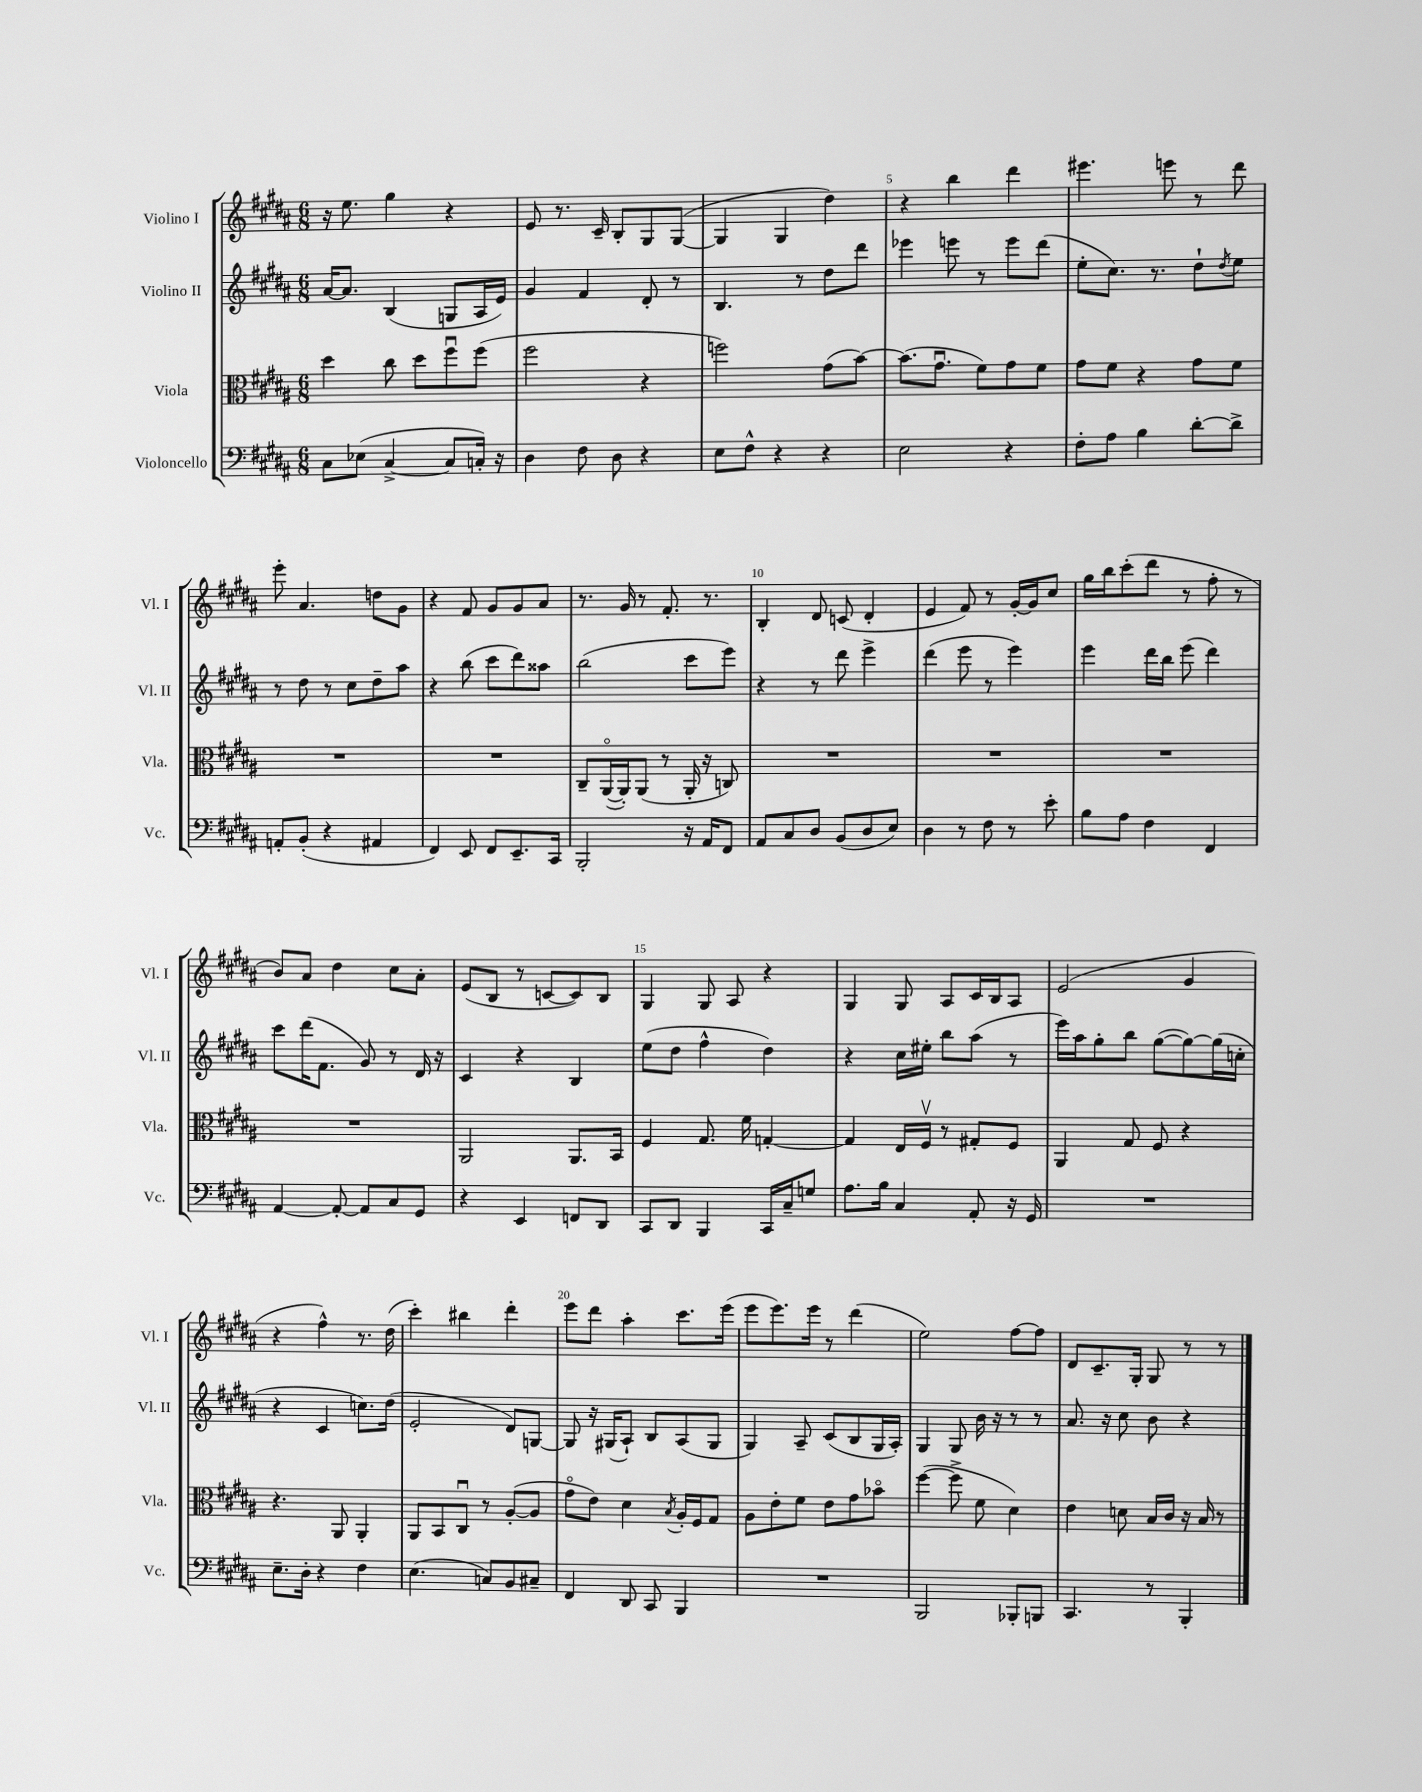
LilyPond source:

<<
\new StaffGroup <<
\new Staff = "s0" \with { instrumentName = "Violino I" shortInstrumentName = "Vl. I" } {
    \clef treble \key b \major \numericTimeSignature \time 6/8
    r16 e''8. gis''4 r4 |
    e'8 r8. cis'16-- b8-. gis8 gis8~( |
    gis4 gis4 dis''4) |
    r4 b''4 dis'''4 |
    eis'''4. e'''8 r8 dis'''8 |
    e'''8-. ais'4. d''8 gis'8 |
    r4 fis'8 gis'8 gis'8 ais'8 |
    r8. gis'16 r8 fis'8.-. r8. |
    b4-. dis'8 c'8( dis'4-. |
    e'4 fis'8) r8 gis'16~-. gis'16 cis''8 |
    gis''16 b''16 cis'''8-.( dis'''8 r8 fis''8-. r8 |
    b'8) ais'8 dis''4 cis''8 ais'8-. |
    e'8( b8 r8 c'8~ c'8) b8 |
    gis4 gis8 ais8 r4 |
    gis4 gis8 ais8 cis'16 b16 ais8 |
    e'2( gis'4 |
    r4 fis''4-^) r8. dis''16( |
    cis'''4-.) bis''4 dis'''4-. |
    e'''8 dis'''8 ais''4-. cis'''8. e'''16( |
    e'''8 e'''8.) e'''16 r8 dis'''4( |
    e''2) fis''8~ fis''8 |
    dis'8 cis'8.-- gis16-. gis8 r8 r8 \bar "|." |
}
\new Staff = "s1" \with { instrumentName = "Violino II" shortInstrumentName = "Vl. II" } {
    \clef treble \key b \major \numericTimeSignature \time 6/8
    ais'16~ ais'8. b4( g8 ais16 e'16) |
    gis'4 fis'4 dis'8-. r8 |
    b4. r8 dis''8 dis'''8 |
    ees'''4 e'''8 r8 e'''8 dis'''8( |
    e''8-. cis''8.) r8. dis''8-! \acciaccatura { dis''8 } e''8 |
    r8 dis''8 r8 cis''8 dis''8-- ais''8 |
    r4 b''8( cis'''8 dis'''8) aisis''8 |
    b''2( cis'''8 e'''8) |
    r4 r8 dis'''8 e'''4-> |
    dis'''4( e'''8 r8 e'''4) |
    e'''4 dis'''16 b''16 e'''8( dis'''4) |
    cis'''8 dis'''16( fis'8. gis'8) r8 dis'16 r16 |
    cis'4 r4 b4 |
    e''8( dis''8 fis''4-^ dis''4) |
    r4 cis''16 eis''16-. b''8 ais''8( r8 |
    e'''16) ais''16 gis''8-. b''8 gis''8~( gis''8~) gis''16( c''16-. |
    r4 cis'4 c''8.) dis''16( |
    e'2-. dis'8) g8~ |
    g8 r16 gis16( ais8-!) b8 ais8( gis8 |
    gis4) ais8-- cis'8( b8 gis16 ais16-.) |
    gis4 gis8 b'16 r16 r8 r8 |
    ais'8. r16 cis''8 b'8 r4 \bar "|." |
}
\new Staff = "s2" \with { instrumentName = "Viola" shortInstrumentName = "Vla." } {
    \clef alto \key b \major \numericTimeSignature \time 6/8
    dis''4 cis''8 dis''8 fis''8\downbow fis''8( |
    fis''2 r4 |
    f''2) gis'8( b'8~) |
    b'8.( gis'8.\downbow fis'8) gis'8 fis'8 |
    gis'8 fis'8 r4 gis'8 fis'8 |
    R2. |
    R2. |
    cis8-- ais,16~\flageolet( ais,16-.) ais,8( r8 ais,16-. r16 c8) |
    R2. |
    R2. |
    R2. |
    R2. |
    ais,2 ais,8. b,16 |
    fis4 gis8. fis'16 g4~-. |
    g4 e16 fis16\upbow r8 gis8-. fis8 |
    ais,4 gis8 fis8 r4 |
    r4. ais,8 ais,4-. |
    ais,8 b,8 cis8\downbow r8 ais8~-.( ais8 |
    gis'8\flageolet e'8) dis'4 \acciaccatura { b8 } ais16-. fis16 gis8 |
    ais8 e'8-. fis'8 e'8 gis'8 bes'8\flageolet |
    fis''4~( fis''8-> fis'8 dis'4) |
    e'4 d'8 b16 cis'16 r16 b16 r8 \bar "|." |
}
\new Staff = "s3" \with { instrumentName = "Violoncello" shortInstrumentName = "Vc." } {
    \clef bass \key b \major \numericTimeSignature \time 6/8
    cis8 ees8( cis4~-> cis8 c16-.) r16 |
    dis4 fis8 dis8 r4 |
    e8 fis8-^ r4 r4 |
    e2 r4 |
    fis8-. ais8 b4 dis'8~-. dis'8-> |
    a,8-. b,8-.( r4 ais,4 |
    fis,4) e,8 fis,8 e,8.-- cis,16 |
    b,,2-. r16 ais,16 fis,8 |
    ais,8 cis8 dis8 b,8( dis8 e8) |
    dis4 r8 fis8 r8 e'8-. |
    b8 ais8 fis4 fis,4 |
    ais,4~ ais,8~-. ais,8 cis8 gis,8 |
    r4 e,4 f,8 dis,8 |
    cis,8 dis,8 b,,4 cis,16 cis16-- g8 |
    ais8. b16 cis4 ais,8-. r16 gis,16 |
    R2. |
    e8.-- dis16-. r4 fis4 |
    e4.( c8) b,8 cis8-- |
    fis,4 dis,8 cis,8 b,,4 |
    R2. |
    b,,2 bes,,8-. b,,8 |
    cis,4. r8 b,,4-. \bar "|." |
}
>>
>>
\layout { \context { \Score currentBarNumber = #2 \override BarNumber.break-visibility = ##(#f #t #t) barNumberVisibility = #(every-nth-bar-number-visible 5) } }
